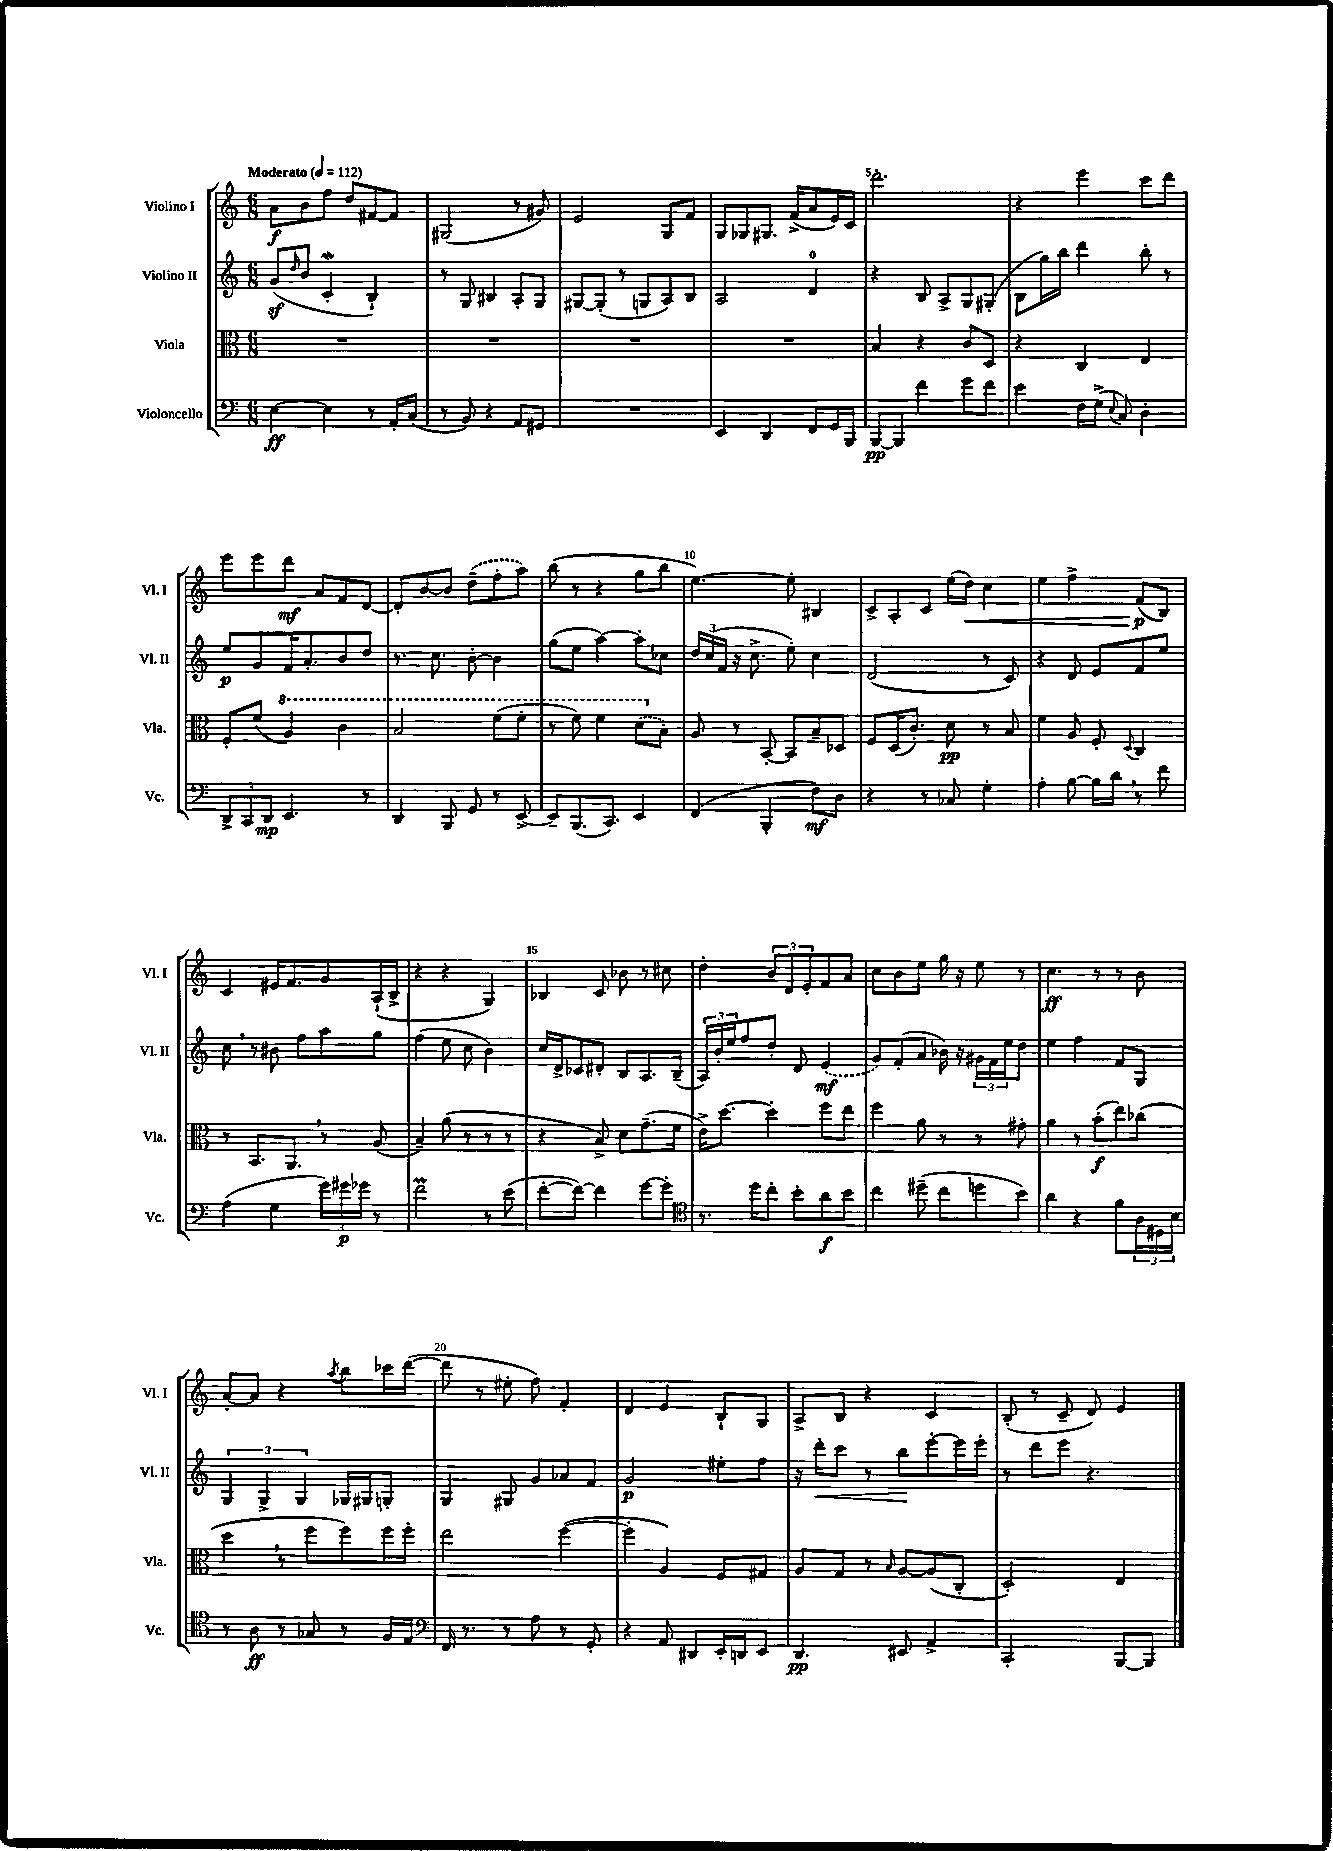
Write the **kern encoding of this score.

**kern	**kern	**kern	**kern
*staff4	*staff3	*staff2	*staff1
*clefF4	*clefC3	*clefG2	*clefG2
*k[]	*k[]	*k[]	*k[]
*M6/8	*M6/8	*M6/8	*M6/8
*MM112	*MM112	*MM112	*MM112
[4E	2.r	(8g	8a
.	.	16qqdd	.
.	.	8b	8b
4E]	.	4c'	8ff
.	.	.	8dd
8r	.	4B`)	[8f#
16AA'	.	.	8f#]
(16C	.	.	.
=	=	=	=
8r	2.r	8r	(2G#
8BB)	.	8G	.
4r	.	4B#	.
8AA	.	8A'	8r
8GG#	.	8G	8g#)
=	=	=	=
2.r	2.r	[8G#	2e
.	.	(8G#']	.
.	.	8r	.
.	.	8G	.
.	.	8A)	8G
.	.	8B	8f
=	=	=	=
4EE	2.r	2A	8G
.	.	.	8G-
4DD	.	.	8.G#
.	.	.	(16f^
8FF	.	4d	8a
16GG	.	.	16e)
16BBB	.	.	16c
=	=	=	=
[8BBB	4B	4r	2.ddd'
8BBB]	.	.	.
4f	4r	8B	.
.	.	8A^	.
8g	8c	8G	.
8f	8D	(8G#'	.
=	=	=	=
4e	4r	8B	4r
.	.	16gg)	.
.	.	16bb	.
16F	4C	4ddd	4eee
(16G^	.	.	.
8qqE	.	.	.
8C)	.	.	.
4D'	4E	8bb'	8ccc
.	.	8r	8ddd
=	=	=	=
12DD^	8F'	8ee	8eee
12CC	.	.	.
.	(8f	8g	8eee
12DD	.	.	.
4.EE	4a)	16f	8ddd
.	.	8.a'	.
.	.	.	8a
.	4cc	8b	8f
8r	.	8dd	[8d
=	=	=	=
4DD	2b	8.r	8d']
.	.	.	[8b
.	.	8.cc	.
8BBB	.	.	8b]
8GG	.	[8b'	(8dd~
8r	(8ff	4b]	8ff'
[8EE^	8ff'	.	8aa)
=	=	=	=
8EE~]	8r	(8gg	(8bb
(8.BBB	8ff)	8ee	8r
.	4ff	[4aa)	4r
8.CC)	.	.	.
4EE	(8dd	8aa']	8gg
.	8B')	8cc-	8bb
=	=	=	=
(4FF	8A	24dd	[4.ee)
.	.	(24cc	.
.	.	24f	.
.	8r	16r	.
.	.	8.cc^	.
4BBB'	[8BB'	.	.
.	8BB]	8ee')	8ee']
8F)	8B~	4cc	4B#
8D	8D-	.	.
=	=	=	=
4r	8F	(2d	8c^
.	(16D	.	8A'
.	8.c')	.	.
8r	.	.	8c
8C-	8d	.	(16ee
.	.	.	16dd)
4G'	8r	8r	4cc
.	8B	8c)	.
=	=	=	=
4A'	4f	4r	4ee
[8B	8A	8d	4ff^
16B]	8F'	8e	.
16d	.	.	.
.	8qqD	.	.
8r	4C	8f	(8f
8f	.	8ee	8B)
=	=	=	=
(4A	8r	8cc	4c
.	8.BB	8r	.
4G	.	8b#	16e#
.	8.AA	.	8.f
.	.	8ff	.
24g)	8r	8aa	8g
24g#	.	.	.
24g-	.	.	.
8r	(8A	8gg	(16A`
.	.	.	16B^
=	=	=	=
2f	4B~)	(4ff	4r
.	(8a	8ee	4r
.	8r	8cc	.
8r	8r	4b)	4G)
(8e	8r	.	.
=	=	=	=
[8f'	4r	16cc	4B-
.	.	16d^	.
8f_)	.	8c-	.
4f]	8B^)	8d#'	8c
.	8d	8B	8b-
[8g	(8.g~	8.A	8r
8g']	.	.	8cc#
.	16f	(16B~	.
=	=	=	=
*clefC4	*	*	*
8.r	16e^)	24A)	4dd'
.	.	24b'	.
.	[8.dd	.	.
.	.	24ee	.
.	.	8ff	.
16dd	.	.	.
8cc'	4dd']	8dd'	12b
.	.	.	12d
8b'	.	8d	.
.	.	.	12e'
8a	8ff	(4e	8f
8b	8ee	.	8a
=	=	=	=
4cc	4ff	8g)	8cc
.	.	(8f'	8b
(8dd#~	8a	8a	8ee
8cc	8r	16b-)	16gg
.	.	16r	16r
8dd	8r	24g#	8ee
.	.	24f	.
.	.	24ee	.
8b)	8g#'	8dd	8r
=	=	=	=
4a	4a	4ee	4.cc
4r	8r	4ff	.
.	(8b'	.	8r
8f	8ee)	8f	8r
24A	(8cc-	8G	8b
24D#	.	.	.
24B	.	.	.
=	=	=	=
8r	4dd	6G	[8a'
8A	.	.	8a]
.	.	6G^	.
8r	8r	.	4r
.	.	6G	.
8G-	8ff	.	.
.	.	.	8qaa
8r	8ff)	16G-	8bb
.	.	16G#	.
16F	16ff	8G'	16ccc-
16E	16ff'	.	([16ddd
=	=	=	=
*clefF4	*	*	*
16FF	2ee	4G	8ddd]
8.r	.	.	.
.	.	.	8r
8r	.	8G#	8ee#'
8A	.	8g	8ff)
8r	([4ff	8a-	4f'
8GG'	.	8f	.
=	=	=	=
4r	4ff']	2g	4d
8AA	4A)	.	4e
8DD#	.	.	.
16EE'	8F	8ee#'	8B`
16DD	.	.	.
8EE	8G#	8ff	8G
=	=	=	=
4.DD	8A	16r	8A^
.	.	16ddd'	.
.	8G	8ccc	8B
.	8r	8r	4r
.	16qqB	.	.
8EE#	[8A	8bb	.
4AA^	(8A]	[8eee'	4c
.	8C'	16eee]	.
.	.	16eee'	.
=	=	=	=
2CC'	2D')	8r	(8B'
.	.	8ddd	8r
.	.	8eee	8c~
.	.	4.r	8d)
[8BBB	4E	.	4e
8BBB]	.	.	.
==	==	==	==
*-	*-	*-	*-
